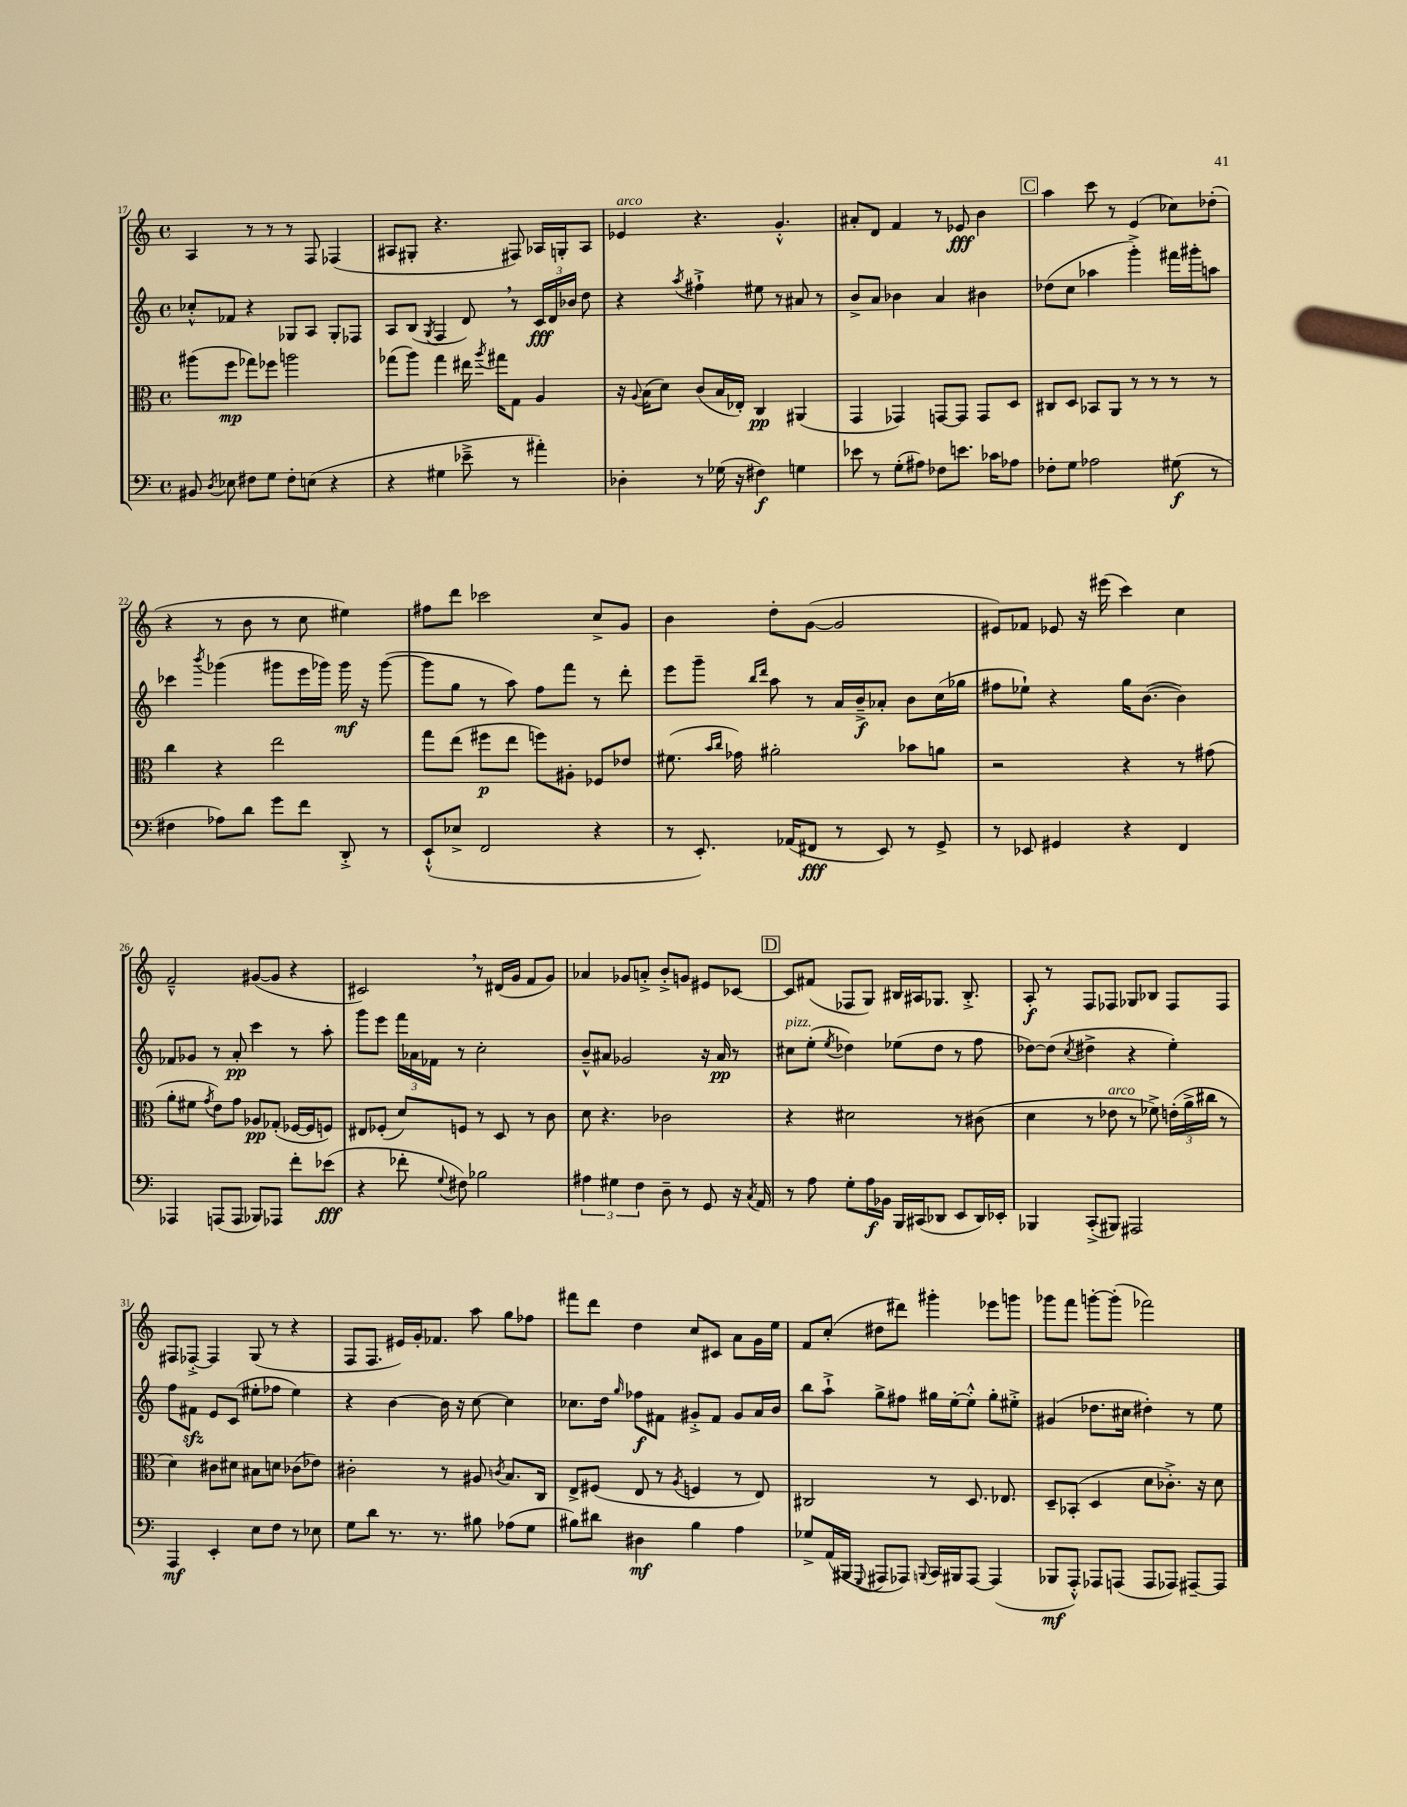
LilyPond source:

<<
\new StaffGroup <<
\new Staff = "s0" {
    \clef treble \key c \major \defaultTimeSignature \time 4/4
    \autoBeamOff a4 r8 r8 r8 f8 fes4( |
    ais8[ gis8]-. r4. fis8) aes16[ g16-. aes8] |
    ees'4^\markup { \italic "arco" } r4. g'4.-.-^ |
    ais'8[-. d'8] f'4 r8 ees'8\fff b'4 |
    \mark \markup { \box "C" } a''4 c'''8 r8 e'4( ces''8[) des''8]-.( |
    r4 r8 b'8 r8 c''8 eis''4) |
    fis''8[ d'''8] ces'''2 c''8[-> g'8] |
    b'4 d''8[-. g'8]~( g'2 |
    eis'8[) fes'8] ees'8 r16 eis'''16( c'''4) c''4 |
    f'2---^ gis'8[~( gis'8] r4 |
    cis'2) \breathe r8 dis'16[( g'16] f'8[ g'8]) |
    aes'4 ges'8[ a'8]-.-> b'8[-.-> g'8] eis'8[ ces'8]~ |
    \mark \markup { \box "D" } ces'8[ fis'8]( fes8[ g8]) bis16[ ais16 ges8.] bis8.-.-> |
    a8-.\f r8 f8[ fes8] ges8[ bes8] fes8[ fes8] |
    fis8[ fes8]~-.-> fes4 g8( r8 r4 |
    f8[ f8.] eis'16[) g'16-. fes'8.] a''8 g''8[ fes''8] |
    fis'''8[ d'''8] d''4 c''8[ cis'8] a'8[ g'16 e''16] |
    f'8[ c''8]-.( dis''8[ dis'''8]) gis'''4-. ees'''8[ g'''8] |
    ges'''8[ f'''8] g'''8[~-. g'''8]-.( fes'''2) \bar "|." |
}
\new Staff = "s1" {
    \clef treble \key c \major \defaultTimeSignature \time 4/4
    \autoBeamOff ces''8[-.-^ fes'8] r4 ges8[ a8] ges8[-. fes8] |
    a8[ b8]( \acciaccatura { g8 } f4 d'8) \breathe r8 \tuplet 3/2 { c'16[\fff d'16 bes'16] } d''8 |
    r4 \acciaccatura { a''8 } fis''4-!-> eis''8 r8 ais'8 r8 |
    b'8[-> a'8] bes'4 a'4 bis'4 |
    \mark \markup { \box "C" } des''8[( c''8] aes''4 g'''4-.->) fis'''16[ gis'''16-. a''8] |
    ces'''4 \acciaccatura { b'''8 } ges'''4( gis'''8[ e'''16 ges'''16]) ges'''16\mf r16 ges'''8~( |
    ges'''8[ g''8] r8 a''8) f''8[ f'''8] r8 d'''8-. |
    e'''8[ g'''8]-- \grace { b''16[ d'''16] } a''8 r8 a'16[ b'16--->\f aes'8]-. b'8[ c''16( ges''16] |
    fis''8[ ees''8]-!) r4 g''16[ b'8.]~( b'4) |
    fes'8[ ges'8] r8 a'8-.\pp c'''4 r8 a''8-. |
    g'''8[ e'''8] \tuplet 3/2 { f'''16[ aes'16 fes'16] } r8 c''2-. |
    b'8[---^ ais'8] ges'2 r16 ais'16\pp r8 |
    \mark \markup { \box "D" } cis''8[^\markup { \italic "pizz." } e''8]-.( \acciaccatura { e''8 } des''4) ees''8[( des''8] r8 f''8 |
    des''8[~) des''8]( \acciaccatura { c''8 } dis''4-> r4 e''4-.) |
    f''8[ fis'8]\sfz e'8[ c'8]( eis''8[-. fes''8] eis''4) |
    r4 b'4~ b'16 r16 c''8~ c''4 |
    ces''8.[ d''16] \grace { g''16 } fes''8[\f fis'8] gis'8[-.-> fis'8] gis'8[ a'16 b'16] |
    b''8[ a''8]-!-> g''8[-> fis''8] gis''16[ e''16~-. e''8]-.-^ gis''8[-. eis''8]-.-> |
    gis'4( des''8.[ cis''16] dis''4-.) r8 e''8 \bar "|." |
}
\new Staff = "s2" {
    \clef alto \key c \major \defaultTimeSignature \time 4/4
    \autoBeamOff ais''8[( f''8]\mp ges''8[) fes''8] a''2 |
    ges''8[( a''8]) ges''4 eis''16 \acciaccatura { a''8 } gis''16[ g8] a4 |
    r16 \appoggiatura { a8 } b16[( d'8]) c'8[( b16 ees16]-.) c4\pp ais,4( |
    g,4 ges,4) g,8[~ g,8] g,8[ d8] |
    \mark \markup { \box "C" } cis8[ d8] bes,8[ a,8] r8 r8 r8 r8 |
    c''4 r4 e''2 |
    g''8[ e''8]( fis''8[\p e''8] f''8[) ais8]-. fes8[ ees'8] |
    fis'8.( \grace { b'16[ c''16] } ges'16) ais'2-. bes'8[ a'8] |
    r2 r4 r8 gis'8( |
    a'8[-. fis'8] \acciaccatura { g'8 } e'8[) g'8] aes8[\pp ges8]-.( fes16[~ fes16 f8]) |
    eis8[ fes8]-.( d'8[) f8] r8 d8 r8 c'8 |
    d'8 r4. ces'2 |
    \mark \markup { \box "D" } r4 dis'2 r8 cis'8( |
    d'4 r8 ees'8^\markup { \italic "arco" } r8 fes'8->) \tuplet 3/2 { e'16[-.( a'16-> cis''16] } r8 |
    d'4) cis'8[ dis'8] bis8[ d'8] ces'8[( ees'8]) |
    cis'2-. r8 ais8 \acciaccatura { c'8 } b8.[ c16] |
    e8[-> fis8]( e8 r8 \acciaccatura { a8 } f4 r8 e8) |
    cis2 r8 d8. ees8. |
    d8[-- bes,8]-.( d4 d'8[ ces'8.]-.->) r16 d'8 \bar "|." |
}
\new Staff = "s3" {
    \clef bass \key c \major \defaultTimeSignature \time 4/4
    \autoBeamOff bis,8 \acciaccatura { d8 } ees8 fis8[ g8] fis8[-. e8]( r4 |
    r4 gis4 ees'8---> r8 ais'4-.) |
    des4-. r8 ges16( r16 fis4\f) g4 |
    ees'8 r8 g8[-.( ais8]) fes8[ e'8.] ces'16[ aes8] |
    \mark \markup { \box "C" } fes8[-. g8] aes2 gis8\f( r8 |
    fis4 aes8[) d'8] g'8[ f'8] d,8-.-> r8 |
    e,8[-!-^( ees8]-> f,2 r4 |
    r8 e,8.-.) aes,16[( fis,8]\fff r8 e,8) r8 g,8-> |
    r8 ees,8 gis,4 r4 f,4 |
    aes,,4 a,,8[( a,,8] bes,,8[) aes,,8] f'8[-. ees'8]\fff( |
    r4 fes'8-. \appoggiatura { g8 } fis8) bes2 |
    \tuplet 3/2 { ais4 gis4 f4 } d8-- r8 g,8 r16 \acciaccatura { c8 } a,16 |
    \mark \markup { \box "D" } r8 a8 g8[-. a16\f bes,16] b,,16[ cis,16( des,8] e,8[ des,16) ees,16]-. |
    bes,,4 c,8[-.->( bis,,8]) ais,,2 |
    a,,4\mf e,4-. e8[ f8] r8 ees8 |
    g8[ d'8] r8. r8. bis8 aes8[( g8] |
    bis8[) dis'8] dis4\mf bis4 a4 |
    ges8[-> a,16( bis,,16] \appoggiatura { g,,8 } ais,,8[ aes,,8]) \appoggiatura { b,,8 } c,16[ bis,,16 aes,,8]~ aes,,4( |
    bes,,8[\mf a,,8]-.-^) aes,,8[ a,,8]( a,,8[ aes,,8]) ais,,8[~-- ais,,8] \bar "|." |
}
>>
>>
\layout { \context { \Score currentBarNumber = #17 } }
